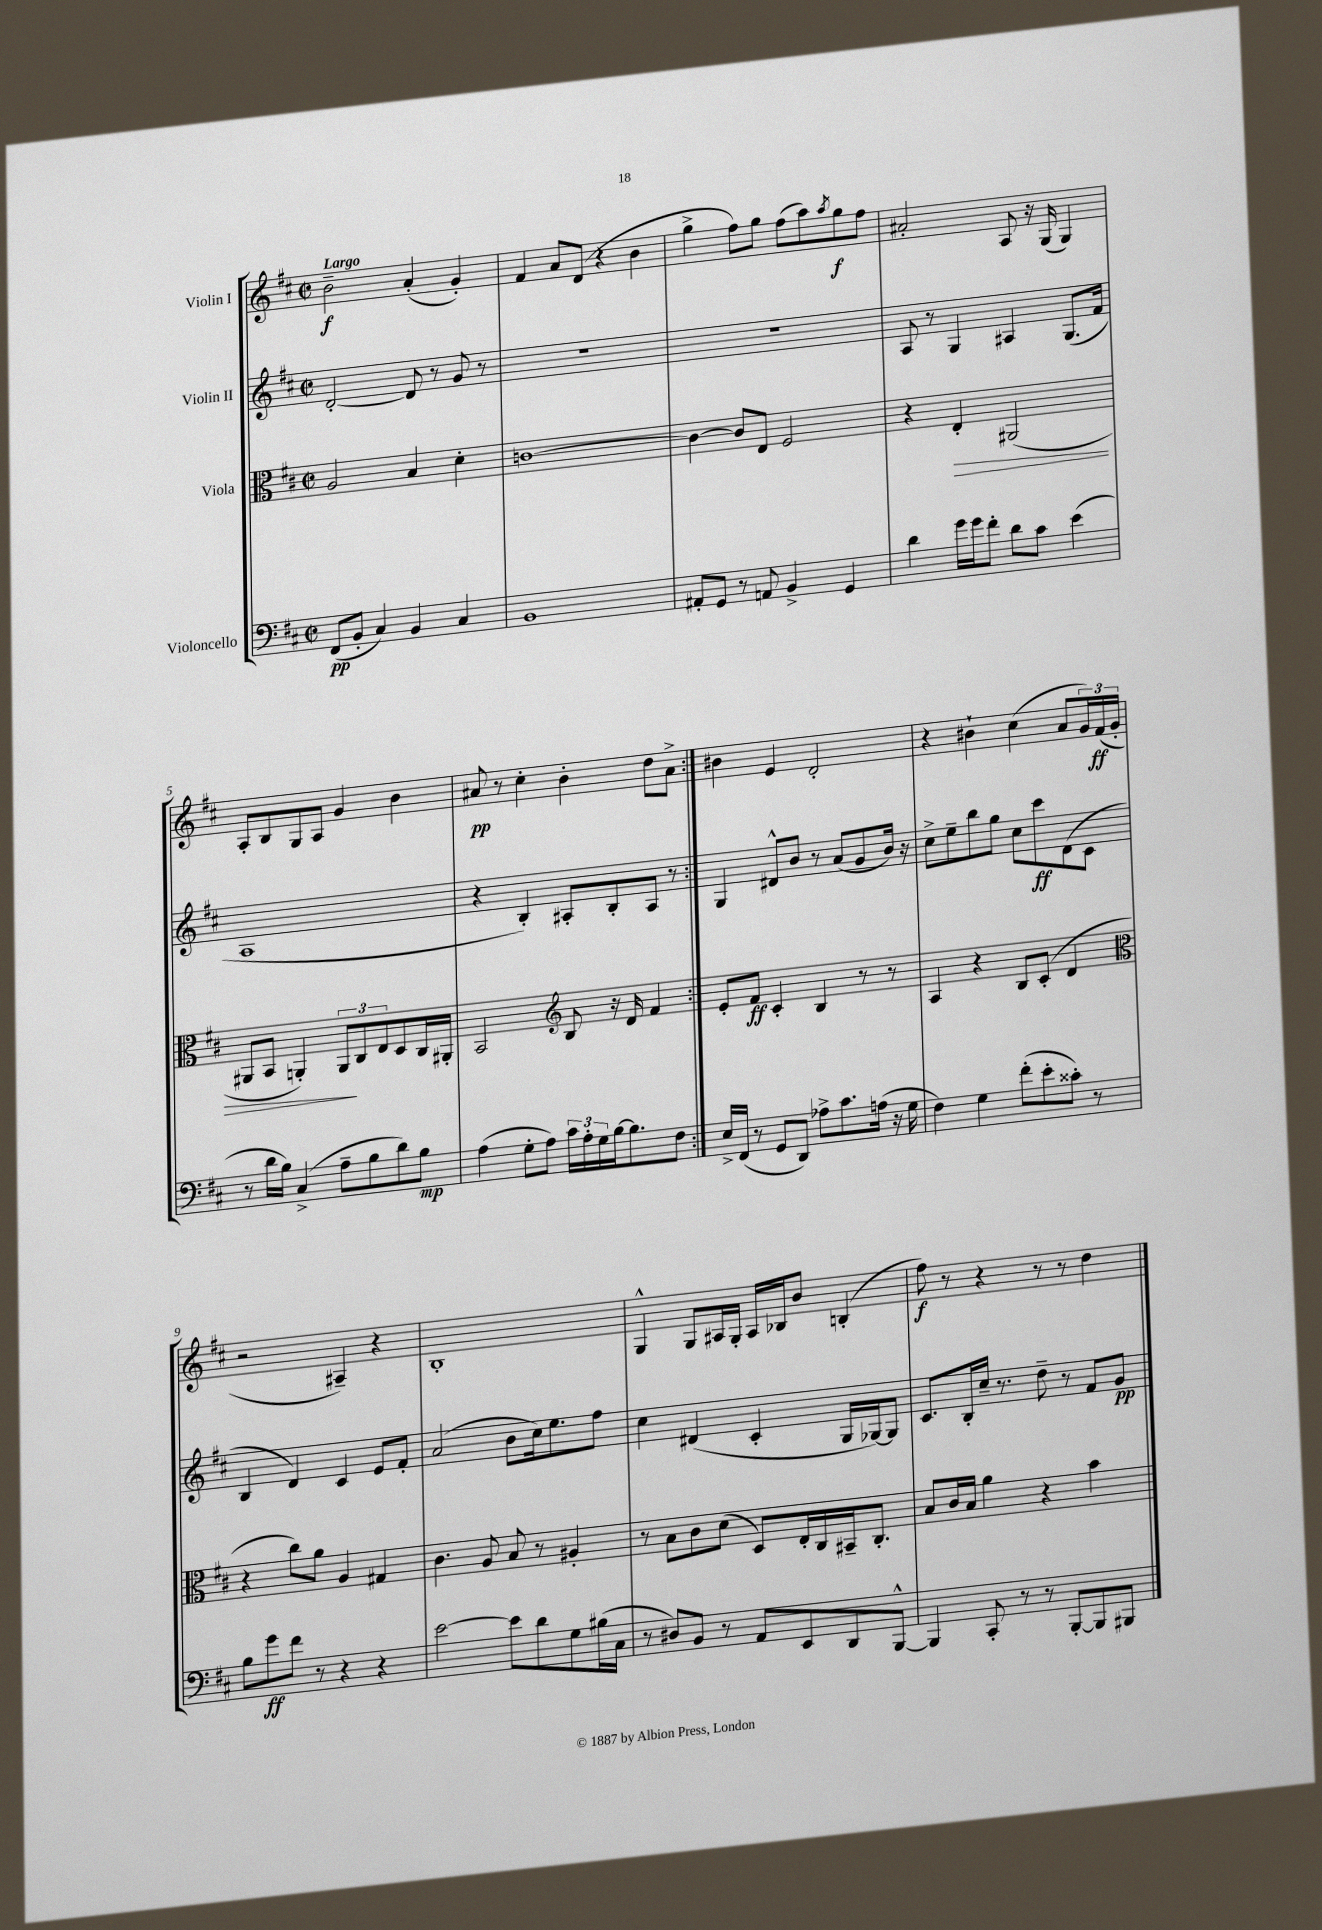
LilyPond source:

<<
\new StaffGroup <<
\new Staff = "s0" \with { instrumentName = "Violin I" } {
    \clef treble \key d \major \defaultTimeSignature \time 2/2 \tempo "Largo"
    \repeat volta 2 { b'2--\f a'4-.( g'4-.) |
    fis'4 a'8 d'8( r4 b'4 |
    g''4-> fis''8) g''8 fis''8( a''8) \acciaccatura { a''8 } g''8\f fis''8 |
    ais'2-. a8 r16 g16( g4) |
    a8-. b8 g8 a8 g'4 b'4 |
    ais'8\pp r8 cis''4-. b'4-. d''8 ais'8-> | }
    bis'4 e'4 d'2-. |
    r4 bis'4-! cis''4( a'8 \tuplet 3/2 { g'16) fis'16\ff( g'16-. } |
    r2 ais4--) r4 |
    b1-. |
    g4-^ g8 ais16 g16-. ais16 bes16 b'8 b4-.( |
    fis''8\f) r8 r4 r8 r8 d''4 \bar "|." |
}
\new Staff = "s1" \with { instrumentName = "Violin II" } {
    \clef treble \key d \major \defaultTimeSignature \time 2/2
    \repeat volta 2 { d'2~-. d'8 r8 g'8 r8 |
    R1 |
    R1 |
    a8 r8 g4 ais4 g8.( fis'16 |
    a1 |
    r4 b4-.) ais8-. b8-. ais8 r8 | }
    g4 dis'8-^ b'8 r8 a'8( g'8 b'16) r16 |
    cis''8-> e''8-- b''8 g''8 cis''8 cis'''8\ff d'8( cis'8 |
    b4 d'4) cis'4 e'8 fis'8-. |
    a'2( b'8 cis''16) e''8. fis''8 |
    cis''4 dis'4( cis'4-. g16 ges16~) ges8 |
    cis'8. b16-. cis''16-- r8. d''8-- r8 fis'8 g'8\pp \bar "|." |
}
\new Staff = "s2" \with { instrumentName = "Viola" } {
    \clef alto \key d \major \defaultTimeSignature \time 2/2
    \repeat volta 2 { a2 b4 d'4-. |
    c'1~ |
    c'4~ c'8 e8 fis2 |
    r4 e4-.\> ais,2( |
    ais,8 b,8 a,4-.) \tuplet 3/2 { a,8\! cis8 e8 } d8 cis16 ais,16-. |
    b,2 \clef treble b8 r16 d'16 fis'4 | }
    e'8-. fis'8\ff cis'4-. b4 r8 r8 |
    a4 r4 b8 cis'8-.( d'4 |
    \clef alto r4 cis''8) a'8 a4 gis4 |
    cis'4. a8 b8 r8 ais4-. |
    r8 b8 cis'8 d'8( d8) e16-. cis16 bis,16-- cis8.-. |
    b8 cis'16 b16 a'4 r4 b'4 \bar "|." |
}
\new Staff = "s3" \with { instrumentName = "Violoncello" } {
    \clef bass \key d \major \defaultTimeSignature \time 2/2
    \repeat volta 2 { fis,8\pp( b,8-. cis4) b,4 cis4 |
    b,1 |
    ais,8-. g,8 r8 a,8 b,4-> g,4 |
    d'4 g'16 g'16 fis'8-. d'8 cis'8 e'4( |
    r8 d'16 b16) cis4->( a8-- b8 d'8) b8\mp |
    a4( g8-. a8) \tuplet 3/2 { cis'16 a16-. g16 } b16~ b8. fis8 | }
    e16-> fis,16( r8 g,8 d,8) aes8-> cis'8. a16( r16 g16 |
    fis4) g4 fis'8-.( e'8-. cisis'8-.) r8 |
    b8 g'8\ff fis'8 r8 r4 r4 |
    e'2~ e'8 d'8 g8 bis16( cis16 |
    r8 dis8) b,8 r8 a,8 e,8 d,8 b,,8~-^ |
    b,,4 cis,8-. r8 r8 b,,8~-. b,,8 bis,,8 \bar "|." |
}
>>
>>
